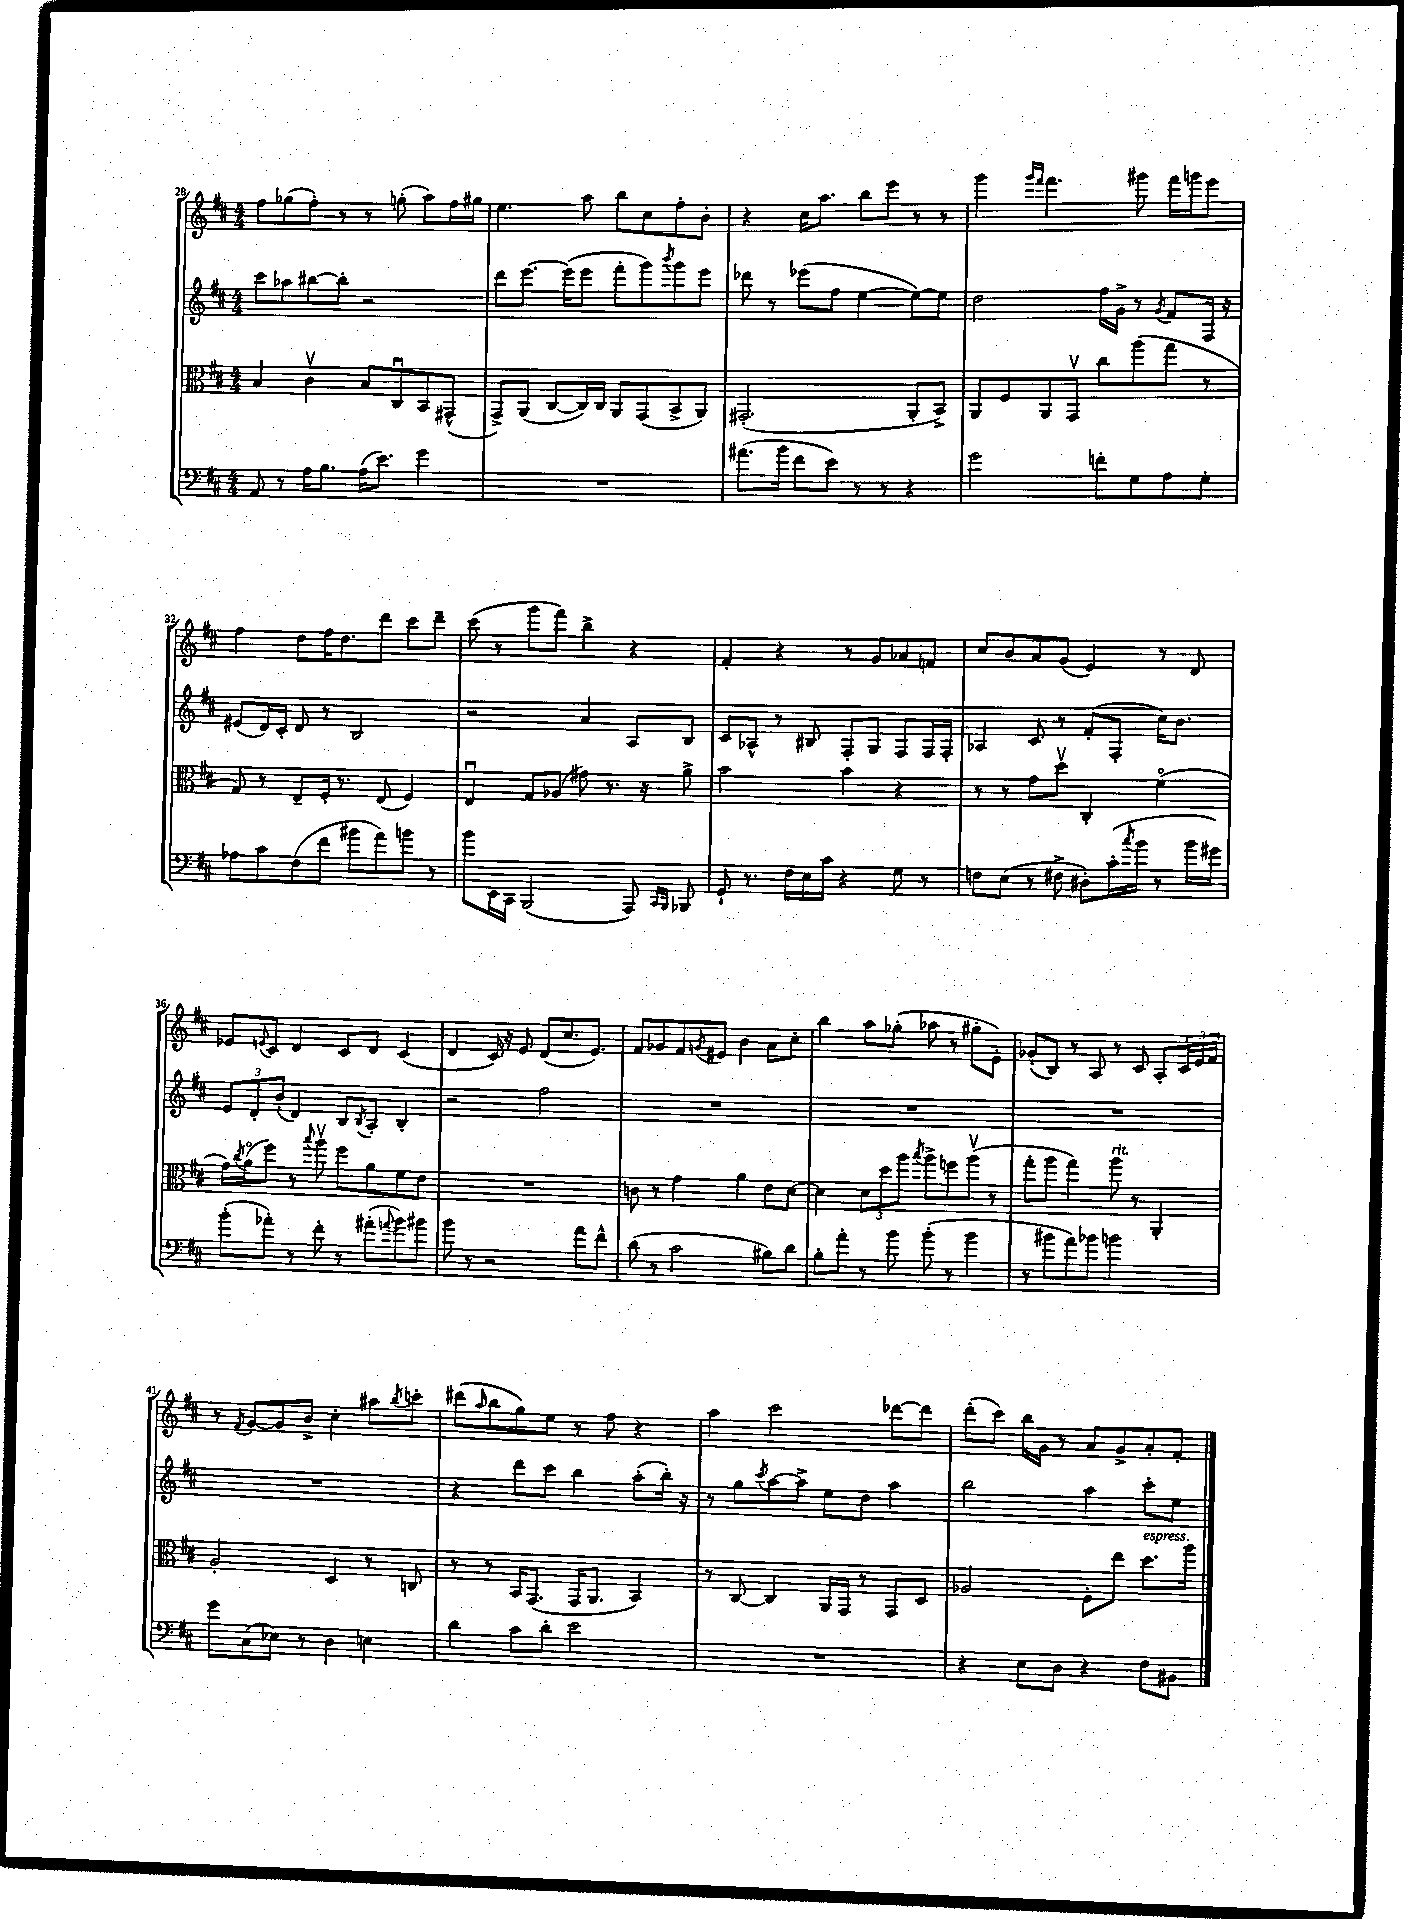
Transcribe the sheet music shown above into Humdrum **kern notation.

**kern	**kern	**kern	**kern
*part4	*part3	*part2	*part1
*staff4	*staff3	*staff2	*staff1
*clefF4	*clefC3	*clefG2	*clefG2
*k[f#c#]	*k[f#c#]	*k[f#c#]	*k[f#c#]
*M4/4	*M4/4	*M4/4	*M4/4
=28	=28	=28	=28
8AA/	4B/	8ccc#\L	8ff#\L
8r	.	8aa-X\	(8gg-X\
16A\KL	4c#v\	[8bb#X\	8ff#'\J)
8.B\J	.	.	.
.	.	8bb#'\J]	8r
(16A\KL	8B/L	2r	8r
8.e\J)	.	.	.
.	8C#u/	.	(8ggn'\
4g\	8BB/	.	8aa\L)
.	(8GG#X^^/J	.	16ff#\L
.	.	.	16gg#X\JJ
=29	=29	=29	=29
1r	8GG^/L)	8ddd\L	4.ee\
.	(8AA/J	[8.eee\J	.
.	[8C#/L	.	.
.	.	(16eee\KL]	.
.	16C#/L])	8eee\J	8aa\
.	16C#/JJ	.	.
.	8AA/L	8fff#'\L	8bb\L
.	(8GG/	8ggg\)	8cc#\
.	.	8qbbb/	.
.	8BB^/	8ggg\	8ff#'\
.	8AA/J)	8eee\J	8b'\J
=30	=30	=30	=30
(8.a#X\L	(2.GG#X'/	8ddd-X\	4r
.	.	8r	.
16b\Jk	.	.	.
8f#\L	.	(8eee-X\L	16cc#\KL
.	.	.	8.aa\J
8e\J)	.	8ff#\J	.
8r	.	[4ee\	8bb\L
8r	.	.	8eee\J
4r	8AA'/L	8ee\L_)	8r
.	8BB^/J)	8ee\J]	8r
=31	=31	=31	=31
2g\	8AA/L	2dd\	4ggg\
.	8F#/	.	.
.	.	.	16qqggg/LL
.	.	.	16qqfff#/JJ
.	8AA/	.	4.fff#\
.	8GGv/J	.	.
8fn'\L	8cc#\L	16ff#\LL	.
.	.	16g^\JJ	.
8G\	(8aa\	8r	8ggg#X\
.	.	8qg/	.
8A\	8gg\J	8f#/L	16fff#\LL
.	.	.	16gggn\J
8G'\J	8r	16F#/Jk	8eee\J
.	.	16r	.
!!LO:LB:g=z
=32	=32	=32	=32
8A-X\L	8G/)	(8e#X/L	4ff#\
8c#\	8r	16d/L)	.
.	.	16c#'/JJ	.
(8F#\	8E~/L	8d/	8dd\L
8f#\J	16F#'/Jk	8r	16ff#\K
.	8.r	.	8.dd\
8b#X\L	.	2B/	.
8a\)	(8E/	.	8ddd\J
8bn\J	4F#/)	.	8ccc#\L
8r	.	.	8ddd~\J
=33	=33	=33	=33
8b\L	4Eu/	2r	(8ccc#\
16EE\L	.	.	8r
16CC#\JJ	.	.	.
(2BBB/	8G/L	.	8ggg\L
.	(8A-X/J	.	8fff#\J)
.	8g#X\)	4a/	4bb^\
.	8.r	.	.
8AAA/)	.	8A/L	4r
.	16r	.	.
16qqCC#/LL	.	.	.
16qqBBB/JJ	.	.	.
8BBB-X/	8a^\	8B/J	.
=34	=34	=34	=34
8GG`/	2b\	8c#/L	4f#'/
8.r	.	8A-X^^/J	.
.	.	8r	4r
16F#\LL	.	.	.
16E\	.	8B#X/	.
16c#\JJ	.	.	.
4r	4b\	8F#'/L	8r
.	.	8G/J	8g/L
8G\	4r	8F#/L	8a-X/
8r	.	16F#/L	8fn/J
.	.	16F#'/JJ	.
=35	=35	=35	=35
8Fn\L	8r	4A-X/	8cc#/L
(8E\J	8r	.	8b/
8r	8g\L	8c#/	8a/
8F#X^\	8ddv\J	8r	(8g/J
8D#X'\L)	4C#'/	(8f#'/L	4e/)
(16c#'\L	.	8F#'/J	.
8qcc#/	.	.	.
16b\JJ	.	.	.
8r	(4f#\	16cc#\KL)	8r
.	.	8.b\J	.
16b\LL	.	.	8d/
16g#X\JJ)	.	.	.
!!LO:LB:g=z
=36	=36	=36	=36
(8b'\L	16g\LL)	12e/L	8e-X/L
.	8qcc#/	.	.
.	(16a\J	.	.
.	.	12d'/	.
.	.	.	8qqen/
8a-X'\J)	8ff#\J)	.	8c#/J
.	.	(12b'/J	.
8r	8r	4d/)	4d/
.	8qqbb/	.	.
8f#'\	8aav\	.	.
8r	8ff#\L	8B/L	8c#/L
.	.	8qB/	.
(8a#X'\L	8a\	8A'/J	8d/J
8qqan/	.	.	.
8b\)	8f#\	4B'/	(4c#/
8b#X\J	8e\J	.	.
=37	=37	=37	=37
8b\	1r	2r	4d/
8r	.	.	.
2r	.	.	16c#/)
.	.	.	16r
.	.	.	8e/
.	.	2ff#\	(8d/L
.	.	.	8.cc#/
8a\L	.	.	.
.	.	.	8.e/J)
8f#^^\J	.	.	.
=38	=38	=38	=38
(8d\	8cn\	1r	8f#/L
8r	8r	.	8g-X/
2c#\	4g\	.	8f#/
.	.	.	8qgn/
.	.	.	8e#X/J
.	4a\	.	4b\
8B#X\L)	8e\L	.	8a\L
8d\J	[8d\J	.	8cc#'\J
=39	=39	=39	=39
8B'\L	4d\]	1r	4bb\
8a'\J	.	.	.
8r	12d\L	.	8aa\L
.	12dd\	.	.
8b\	.	.	(8gg-X'\J
.	12aa\J	.	.
.	8qbb/	.	.
(8b'\	8aa^\L	.	8aa-X\
8r	8ffn\	.	8r
4b\	(8aav\J	.	8gg#X'\L
.	8r	.	8e'\J)
=40	=40	=40	=40
8r	8gg'\L	1r	(8g-X'/L
8b#X\L	8aa\J	.	8B/J)
8a\)	4gg\)	.	8r
8b-X\J	.	.	8A/
!	!LO:TX:a:i:t=rit.	!	!
2bn\	8aa\	.	8r
.	8r	.	8c#/
.	4AA'/	.	8A'/L
.	.	.	24c#/L
.	.	.	24e/
.	.	.	24f#/JJ
!!LO:LB:g=z
=41	=41	=41	=41
8g\L	2A'/	1r	8r
.	.	.	8qf#/
(8C#\	.	.	[8g/L
8E-X\J)	.	.	8g/]
8r	.	.	8b^/J
4D\	4D/	.	4cc#'\
4En\	8r	.	8aa#X\L
.	.	.	8qbb/
.	8Cn/	.	8cccn'\J
=42	=42	=42	=42
4d\	8r	4r	(8ddd#X\L
.	.	.	16qqaa/
.	8r	.	8bb\
8c#\L	16BB/KL	8ddd\L	8gg\)
.	(8.GG/J	.	.
8d'\J	.	8ccc#\J	8ee\J
2e\	16GG/KL	4bb\	8r
.	8.AA/J	.	.
.	.	.	8ff#\
.	4BB/)	(8aa'\L	4r
.	.	16bb'\Jk)	.
.	.	16r	.
=43	=43	=43	=43
1r	8r	8r	4aa\
.	[8C#/	8gg\L	.
.	.	8qccc#/	.
.	4C#/]	[8aa\	2ccc#\
.	.	8aa^\J]	.
.	16AA/LL	8ee\L	.
.	16GG/JJ	.	.
.	8r	8dd\J	.
.	8GG/L	4aa\	[8ddd-X\L
.	8D/J	.	8ddd-\J]
=44	=44	=44	=44
4r	2A-X/	2bb\	(8ddd'\L
.	.	.	8ccc#\J)
8E\L	.	.	16bb\LL
.	.	.	16g\JJ
8D\J	.	.	8r
4r	8F#'\L	4aa\	8a/L
.	8ee\J	.	8g^/
!	!LO:TX:a:i:t=espress.	!	!
8F#\L	8.dd\L	8ccc#'\L	8a'/
8BB#X\J	.	8ee\J	8f#'/J
.	16aa\Jk	.	.
==	==	==	==
*-	*-	*-	*-
